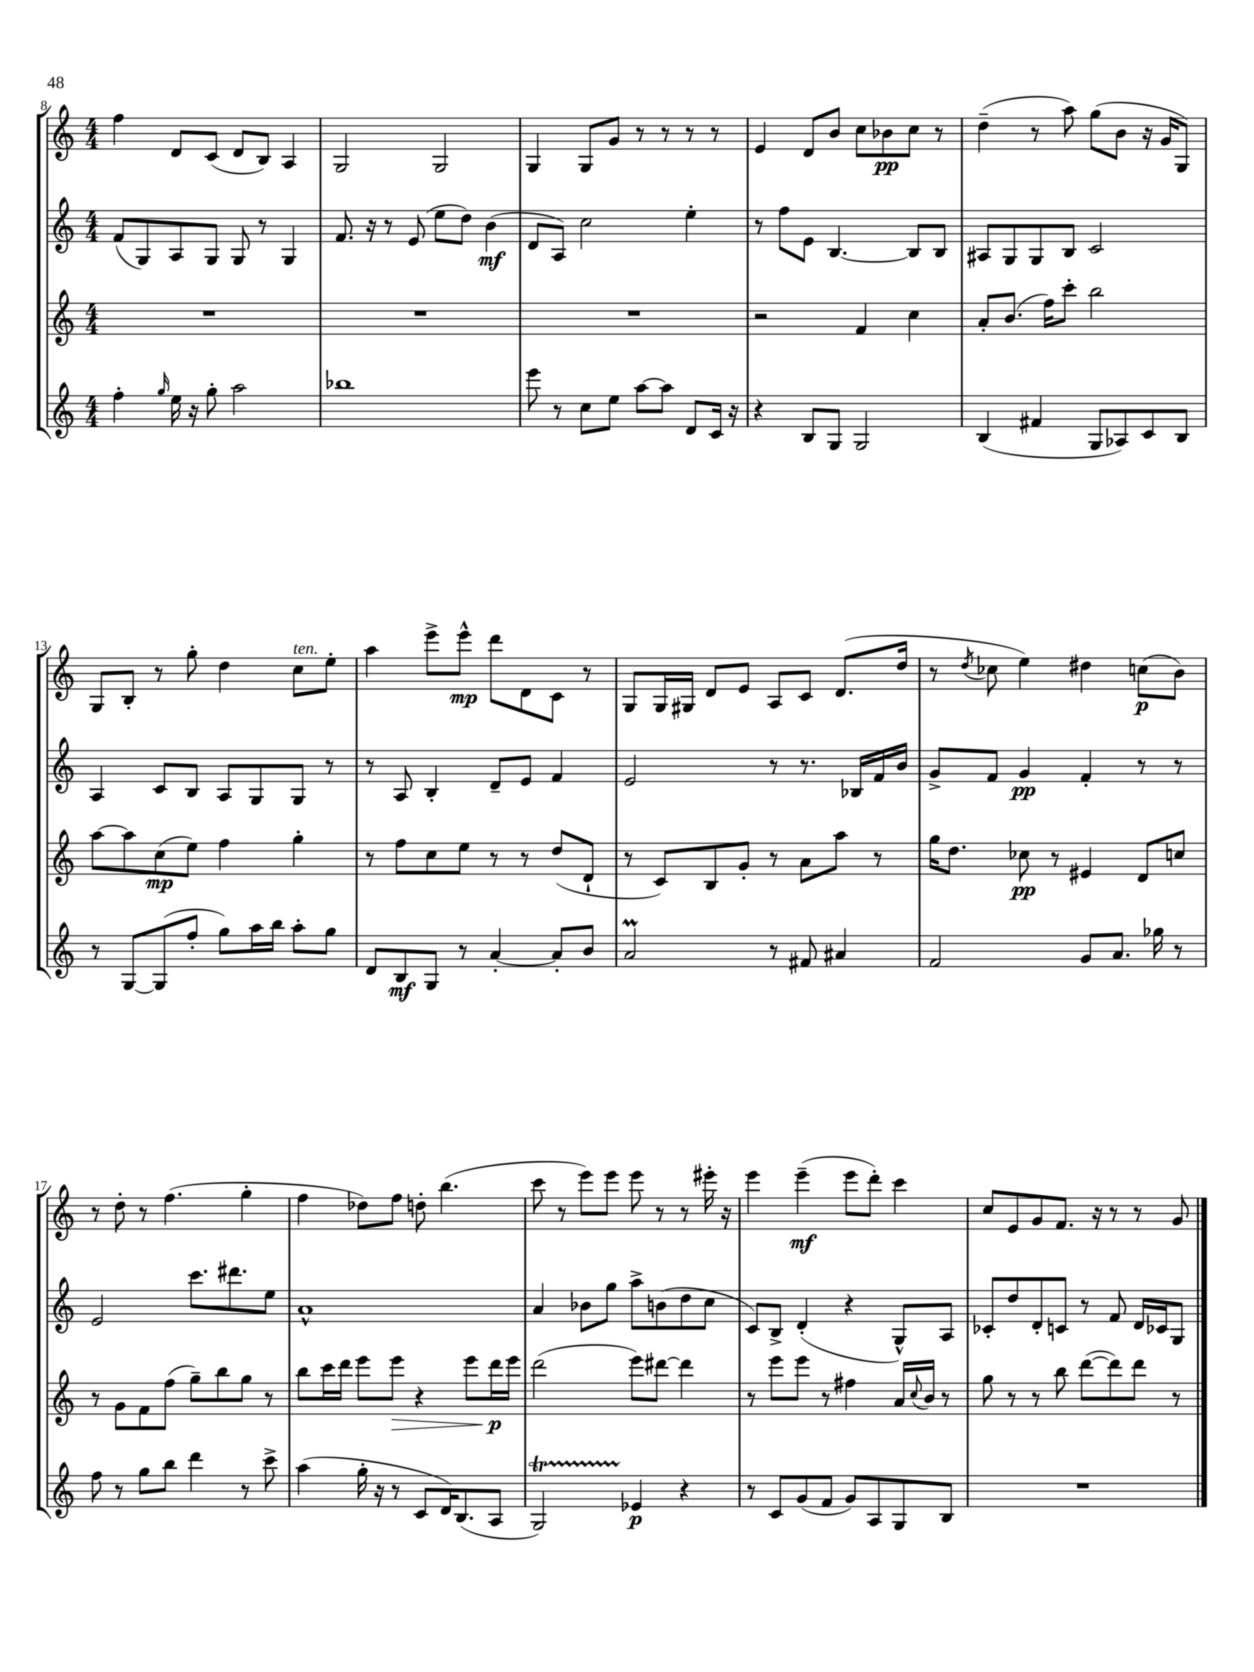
<<
\new StaffGroup <<
\new Staff = "s0" {
    \clef treble \key c \major \numericTimeSignature \time 4/4
    f''4 d'8 c'8( d'8 b8) a4 |
    g2 g2 |
    g4 g8 g'8 r8 r8 r8 r8 |
    e'4 d'8 b'8 c''8 bes'8\pp c''8 r8 |
    d''4--( r8 a''8) g''8( b'8 r16 g'16 g8) |
    g8 b8-. r8 g''8-. d''4 c''8^\markup { \italic "ten." } e''8-. |
    a''4 e'''8-> e'''8-^\mp d'''8 d'8 c'8 r8 |
    g8 g16 gis16 d'8 e'8 a8 c'8 d'8.( d''16 |
    r8 \acciaccatura { d''8 } ces''8 e''4) dis''4 c''8\p( b'8) |
    r8 d''8-. r8 f''4.( g''4-. |
    f''4 des''8) f''8 d''8-. b''4.( |
    c'''8 r8 e'''8) e'''8 e'''8 r8 r8 eis'''16-. r16 |
    e'''4 e'''4--\mf( e'''8 d'''8-.) c'''4 |
    c''8 e'8 g'8 f'8. r16 r8 r8 g'8 \bar "|." |
}
\new Staff = "s1" {
    \clef treble \key c \major \numericTimeSignature \time 4/4
    f'8( g8) a8 g8 g8 r8 g4 |
    f'8. r16 r8 e'8( e''8 d''8) b'4\mf( |
    d'8 a8) c''2 e''4-. |
    r8 f''8 e'8 b4.~ b8 b8 |
    ais8 g8 g8 b8 c'2 |
    a4 c'8 b8 a8 g8 g8 r8 |
    r8 a8 b4-. d'8-- e'8 f'4 |
    e'2 r8 r8. bes16 f'16 b'16 |
    g'8-> f'8 g'4\pp f'4-. r8 r8 |
    e'2 c'''8. dis'''8. e''8 |
    a'1-^ |
    a'4 bes'8 g''8 a''8-> b'8( d''8 c''8 |
    c'8) b8-> d'4-.( r4 g8-^) a8 |
    ces'8-. d''8 d'8-. c'8 r8 f'8 d'16 ces'16 g8 \bar "|." |
}
\new Staff = "s2" {
    \clef treble \key c \major \numericTimeSignature \time 4/4
    R1 |
    R1 |
    R1 |
    r2 f'4 c''4 |
    a'8-. b'8.( f''16) c'''8-. b''2 |
    a''8~ a''8 c''8\mp( e''8) f''4 g''4-. |
    r8 f''8 c''8 e''8 r8 r8 d''8( d'8-! |
    r8 c'8) b8 g'8-. r8 a'8 a''8 r8 |
    g''16 d''8. ces''8\pp r8 eis'4 d'8 c''8 |
    r8 g'8 f'8 f''8( g''8--) b''8 g''8 r8 |
    b''8 c'''16 d'''16 e'''8 e'''8\> r4 e'''8 d'''16\p\! e'''16 |
    d'''2( e'''8) dis'''8~ dis'''4 |
    r8 e'''8 e'''8 r8 fis''4 a'16 \appoggiatura { c''8 } b'16 r8 |
    g''8 r8 r8 b''8 d'''8~( d'''8) d'''8 r8 \bar "|." |
}
\new Staff = "s3" {
    \clef treble \key c \major \numericTimeSignature \time 4/4
    f''4-. \grace { g''16 } e''16 r16 g''8-. a''2 |
    bes''1 |
    e'''8 r8 c''8 e''8 a''8~ a''8 d'8 c'16 r16 |
    r4 b8 g8 g2 |
    b4( fis'4 g8 aes8) c'8 b8 |
    r8 g8~ g8( f''8-. g''8) a''16 b''16 a''8-. g''8 |
    d'8 b8\mf g8 r8 a'4~-. a'8-. b'8 |
    a'2\prall r8 fis'8 ais'4 |
    f'2 g'8 a'8. ges''16 r8 |
    f''8 r8 g''8 b''8 d'''4 r8 c'''8-> |
    a''4( g''16-. r16 r8 c'8 d'16) b8.( a8 |
    g2\startTrillSpan) ees'4\stopTrillSpan\p r4 |
    r8 c'8 g'8( f'8 g'8) a8 g8 b8 |
    R1 \bar "|." |
}
>>
>>
\layout { \context { \Score currentBarNumber = #8 } }
